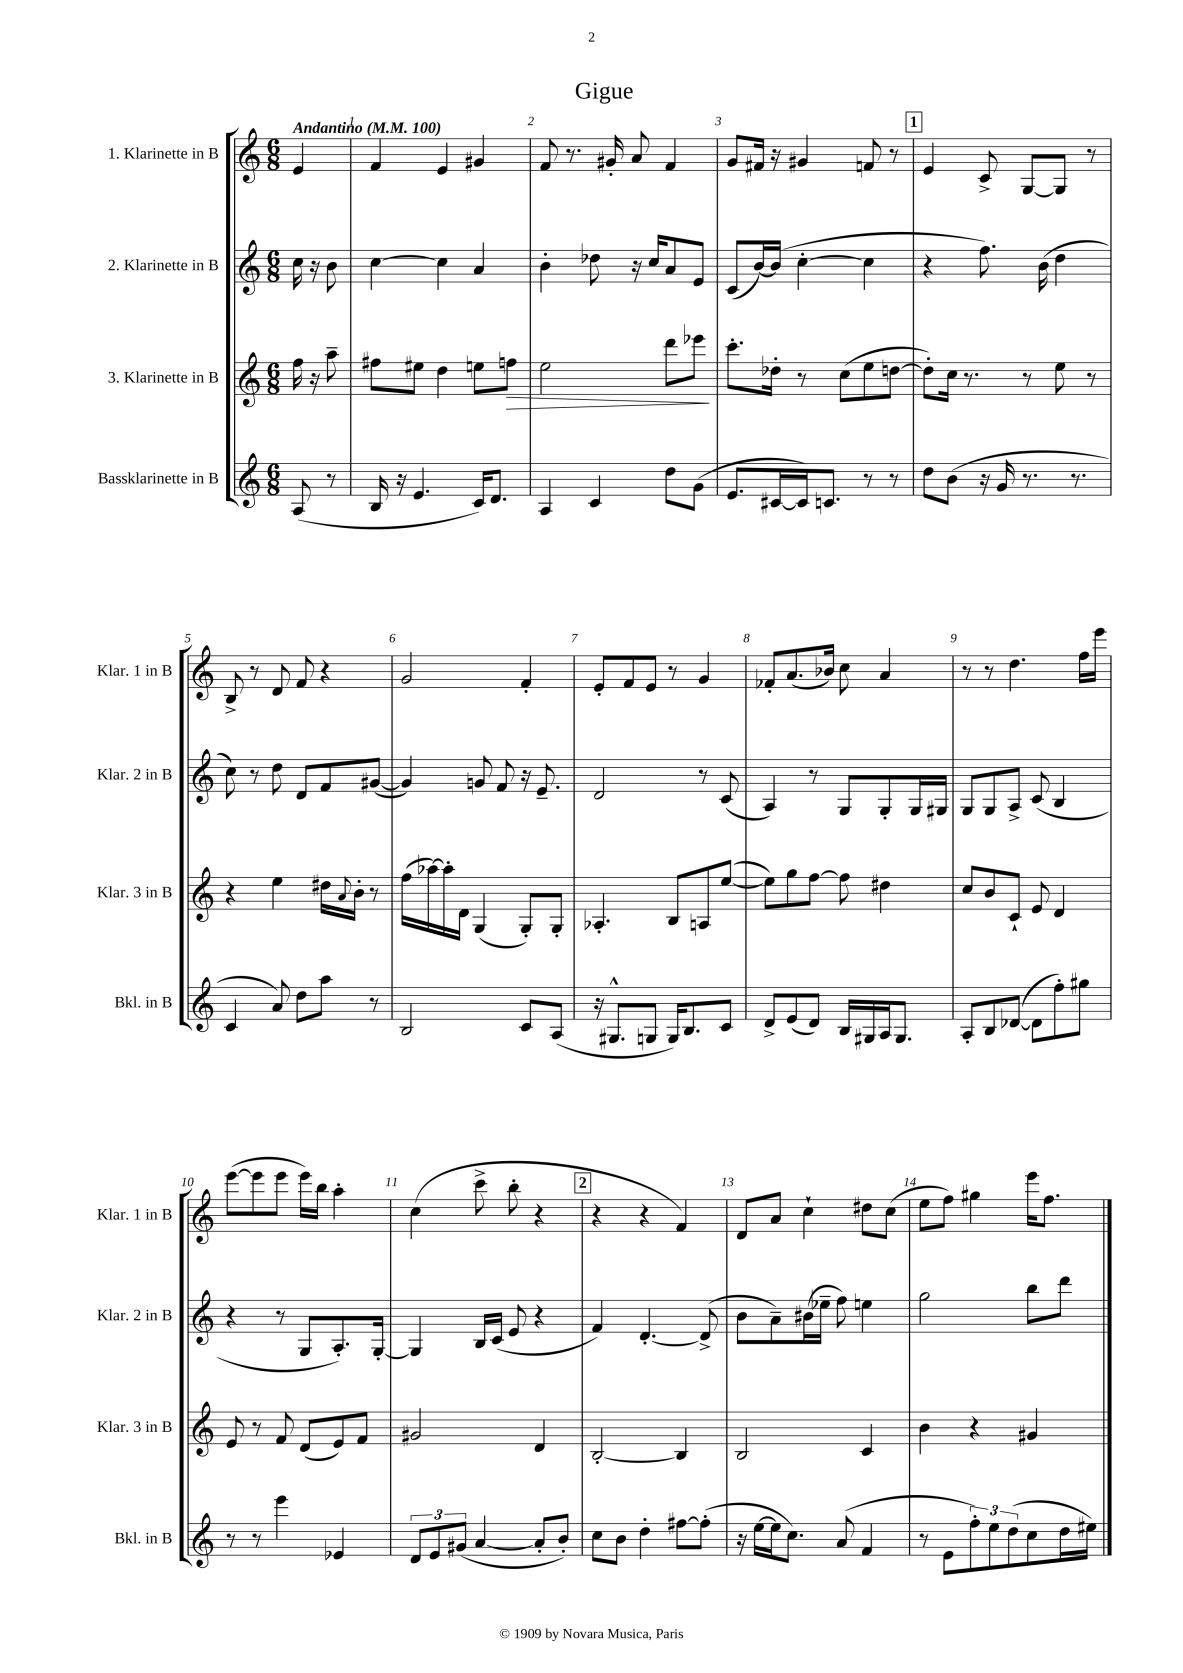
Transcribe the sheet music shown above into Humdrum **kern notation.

**kern	**kern	**kern	**kern
*staff4	*staff3	*staff2	*staff1
*clefG2	*clefG2	*clefG2	*clefG2
*k[]	*k[]	*k[]	*k[]
*M6/8	*M6/8	*M6/8	*M6/8
*MM100	*MM100	*MM100	*MM100
(8A	16ff	16cc	4e
.	16r	16r	.
8r	8aa~	8b	.
=	=	=	=
16B	8ff#	[4cc	4f
16r	.	.	.
4.e	8ee#	.	.
.	4dd	4cc]	4e
16c)	8ee	4a	4g#
8.d	.	.	.
.	8ff	.	.
=	=	=	=
4A	2ee	4b'	8f
.	.	.	8.r
4c	.	8dd-	.
.	.	.	16g#'
.	.	16r	8a
.	.	16cc	.
8dd	8ddd	8a	4f
(8g	8eee-	8e	.
=	=	=	=
8.e	8.ccc'	(8c	8g
.	.	[16b)	16f#
[16c#	16dd-'	(16b]	16r
16c#])	8r	[4cc'	4g#
8.c	.	.	.
.	(8cc	.	.
8r	8ee	4cc]	8f
8r	[8dd	.	8r
=	=	=	=
8dd	8dd'])	4r	4e
(8b	16cc	.	.
.	8.r	.	.
16r	.	8.ff)	8c^
16g	.	.	.
8.r	8r	.	[8G
.	.	(16b	.
.	8ee	4dd	8G]
8.r	.	.	.
.	8r	.	8r
=	=	=	=
4c	4r	8cc)	8B^
.	.	8r	8r
8a)	4ee	8dd	8d
8dd	.	8d	8f
8aa	16dd#	8f	4r
.	8qqa	.	.
.	16b'	.	.
8r	8r	([8g#	.
=	=	=	=
2B	(16ff	4g#])	2g
.	[16aa-)	.	.
.	16aa-']	.	.
.	16d	.	.
.	(4G	8g	.
.	.	8f	.
8c	8G')	16r	4f'
.	.	8.e~	.
(8A	8G'	.	.
=	=	=	=
16r	4.A-'	2d	8e'
8.G#^^	.	.	.
.	.	.	8f
8G	.	.	8e
16G)	8B	.	8r
8.B	.	.	.
.	8A	8r	4g
8c	([8ee	(8c	.
=	=	=	=
8d^	8ee])	4A)	8f-'
(8e	8gg	.	(8.a
8d)	[8ff	8r	.
.	.	.	16b-)
16B	8ff]	8G	8cc
16G#	.	.	.
16A	4dd#	8G'	4a
8.G#	.	.	.
.	.	16G	.
.	.	16G#	.
=	=	=	=
8A'	8cc	8G	8r
8B	8b	8G	8r
([8d-	8c`	8A^	4.dd
8d-]	8e	(8c	.
8ff')	4d	4B	.
8gg#	.	.	16ff
.	.	.	16eee
=	=	=	=
8r	8e	4r	([8eee
8r	8r	.	8eee]
4eee	8f	8r	8eee
.	(8d	8G	16eee)
.	.	.	16bb
4e-	8e)	8.A')	4aa'
.	8f	.	.
.	.	[16G'	.
=	=	=	=
12d	2g#	4G]	(4cc
12e	.	.	.
(12g#	.	.	.
[4a	.	16B	8ccc^
.	.	(16c	.
.	.	8e	8bb'
8a']	4d	4r	4r
8b')	.	.	.
=	=	=	=
8cc	[2B'	4f)	4r
8b	.	.	.
4dd'	.	[4.d'	4r
[8ff#	4B]	.	4f)
(8ff#']	.	(8d^]	.
=	=	=	=
16r	2B	8b	8d
[16ee	.	.	.
16ee]	.	8a~)	8a
8.cc)	.	.	.
.	.	(16b#	4cc`
.	.	16ee-~	.
(8a	.	8ff)	.
4f	4c	4ee	8dd#
.	.	.	(8cc
=	=	=	=
8r	4b	2gg	8ee
8e	.	.	8ff)
12ff')	4r	.	4gg#
12ee	.	.	.
(12dd	.	.	.
8cc	4g#	8bb	16eee
.	.	.	8.ff
16dd	.	8ddd	.
16ee#)	.	.	.
==	==	==	==
*-	*-	*-	*-
